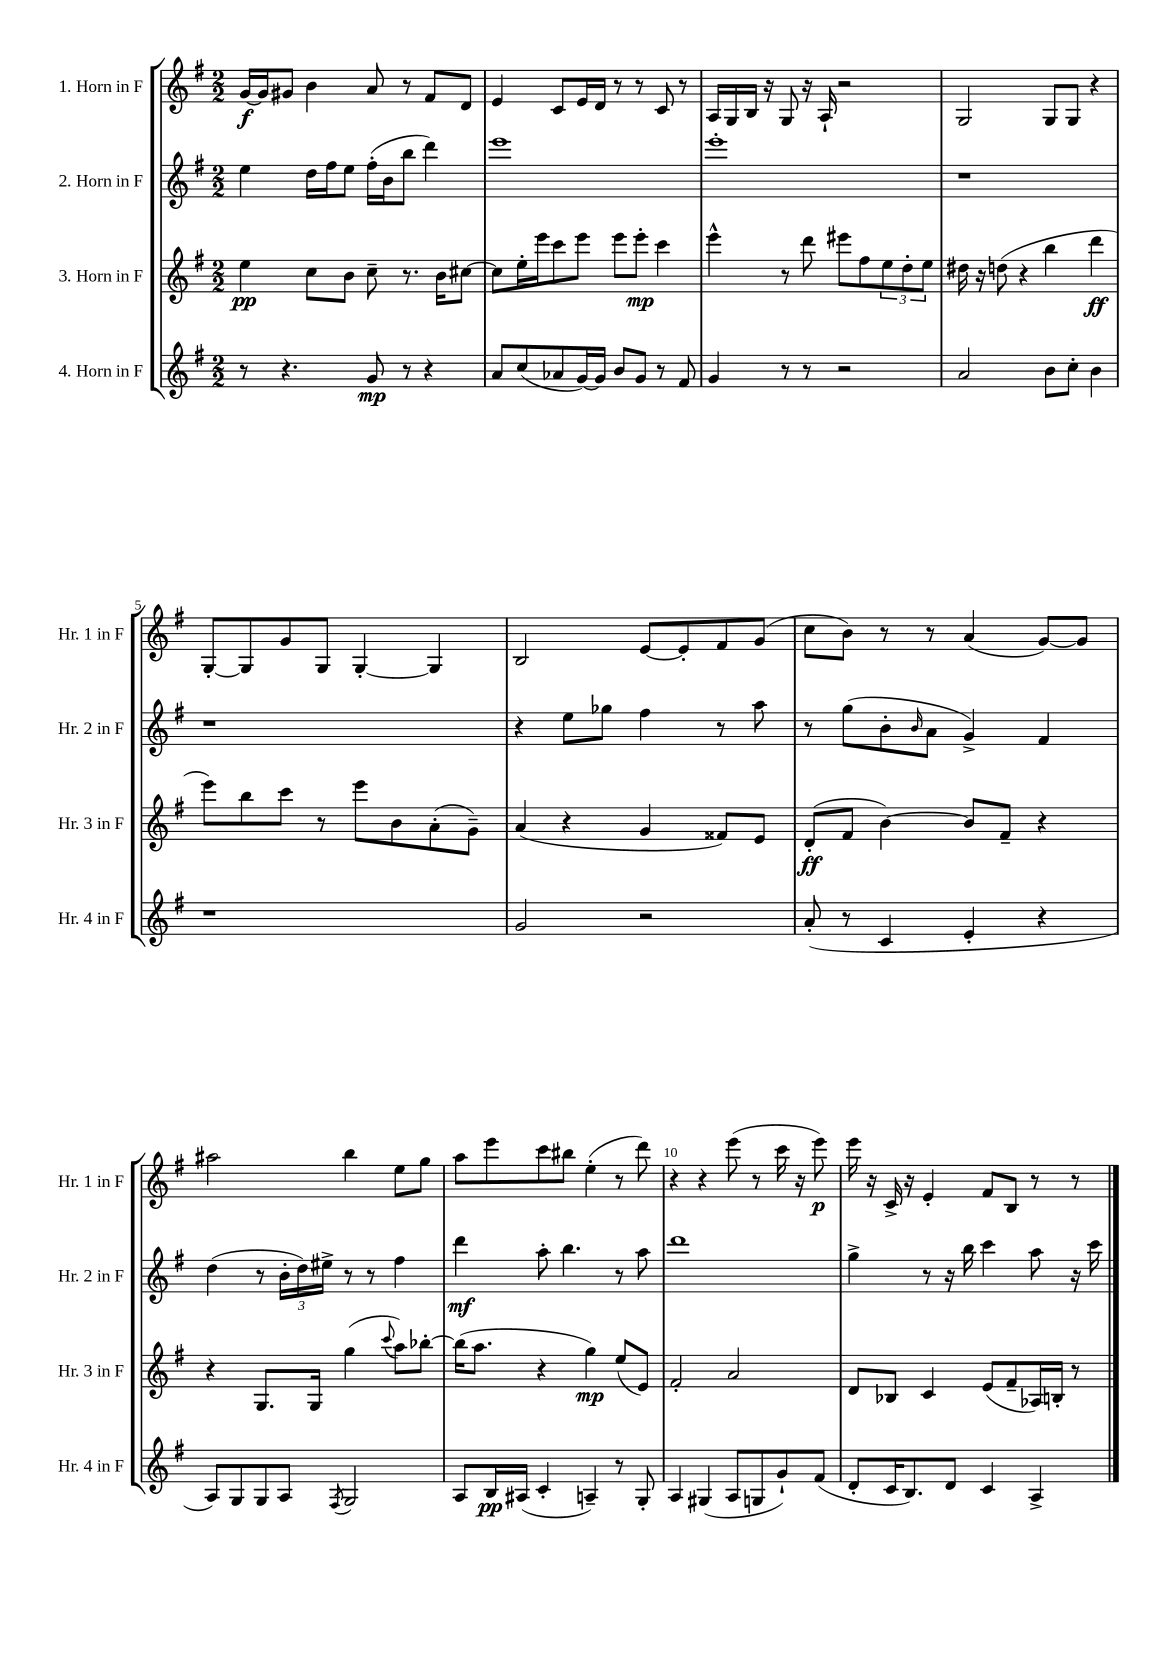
<<
\new StaffGroup <<
\new Staff = "s0" \with { instrumentName = "1. Horn in F" shortInstrumentName = "Hr. 1 in F" } {
    \clef treble \key g \major \numericTimeSignature \time 2/2
    g'16~\f g'16 gis'8 b'4 a'8 r8 fis'8 d'8 |
    e'4 c'8 e'16 d'16 r8 r8 c'8 r8 |
    a16 g16 b16 r16 g8 r16 a16-! r2 |
    g2 g8 g8 r4 |
    g8~-. g8 g'8 g8 g4~-. g4 |
    b2 e'8~ e'8-. fis'8 g'8( |
    c''8 b'8) r8 r8 a'4( g'8~) g'8 |
    ais''2 b''4 e''8 g''8 |
    a''8 e'''8 c'''8 bis''8 e''4-.( r8 d'''8) |
    r4 r4 e'''8( r8 c'''16 r16 e'''8\p) |
    e'''16 r16 c'16-> r16 e'4-. fis'8 b8 r8 r8 \bar "|." |
}
\new Staff = "s1" \with { instrumentName = "2. Horn in F" shortInstrumentName = "Hr. 2 in F" } {
    \clef treble \key g \major \numericTimeSignature \time 2/2
    e''4 d''16 fis''16 e''8 fis''16-.( b'16 b''8 d'''4) |
    e'''1 |
    e'''1-. |
    r1 |
    r1 |
    r4 e''8 ges''8 fis''4 r8 a''8 |
    r8 g''8( b'8-. \grace { b'16 } a'8 g'4->) fis'4 |
    d''4( r8 \tuplet 3/2 { b'16-. d''16) eis''16-> } r8 r8 fis''4 |
    d'''4\mf a''8-. b''4. r8 a''8 |
    d'''1 |
    g''4-> r8 r16 b''16 c'''4 a''8 r16 c'''16 \bar "|." |
}
\new Staff = "s2" \with { instrumentName = "3. Horn in F" shortInstrumentName = "Hr. 3 in F" } {
    \clef treble \key g \major \numericTimeSignature \time 2/2
    e''4\pp c''8 b'8 c''8-- r8. b'16 cis''8~ |
    cis''8 e''16-. e'''16 c'''8 e'''8 e'''8 e'''8-.\mp c'''4 |
    e'''4-^ r8 d'''8 eis'''8 fis''8 \tuplet 3/2 { e''8 d''8-. e''8 } |
    dis''16 r16 d''8( r4 b''4 d'''4\ff |
    e'''8) b''8 c'''8 r8 e'''8 b'8 a'8-.( g'8--) |
    a'4( r4 g'4 fisis'8) e'8 |
    d'8-.\ff( fis'8 b'4~) b'8 fis'8-- r4 |
    r4 g8. g16 g''4( \appoggiatura { c'''8 } a''8) bes''8~-. |
    bes''16( a''8. r4 g''4\mp) e''8( e'8) |
    fis'2-. a'2 |
    d'8 bes8 c'4 e'8( fis'8-- aes16) b16-. r8 \bar "|." |
}
\new Staff = "s3" \with { instrumentName = "4. Horn in F" shortInstrumentName = "Hr. 4 in F" } {
    \clef treble \key g \major \numericTimeSignature \time 2/2
    r8 r4. g'8\mp r8 r4 |
    a'8 c''8( aes'8 g'16~) g'16 b'8 g'8 r8 fis'8 |
    g'4 r8 r8 r2 |
    a'2 b'8 c''8-. b'4 |
    r1 |
    g'2 r2 |
    a'8-.( r8 c'4 e'4-. r4 |
    a8) g8 g8 a8 \acciaccatura { fis8 } g2 |
    a8 b16\pp ais16( c'4-. a4--) r8 g8-. |
    a4 gis4( a8 g8 g'8-!) fis'8( |
    d'8-. c'16 b8.) d'8 c'4 a4-> \bar "|." |
}
>>
>>
\layout { \context { \Score \override BarNumber.break-visibility = ##(#f #t #t) barNumberVisibility = #(every-nth-bar-number-visible 5) } }
